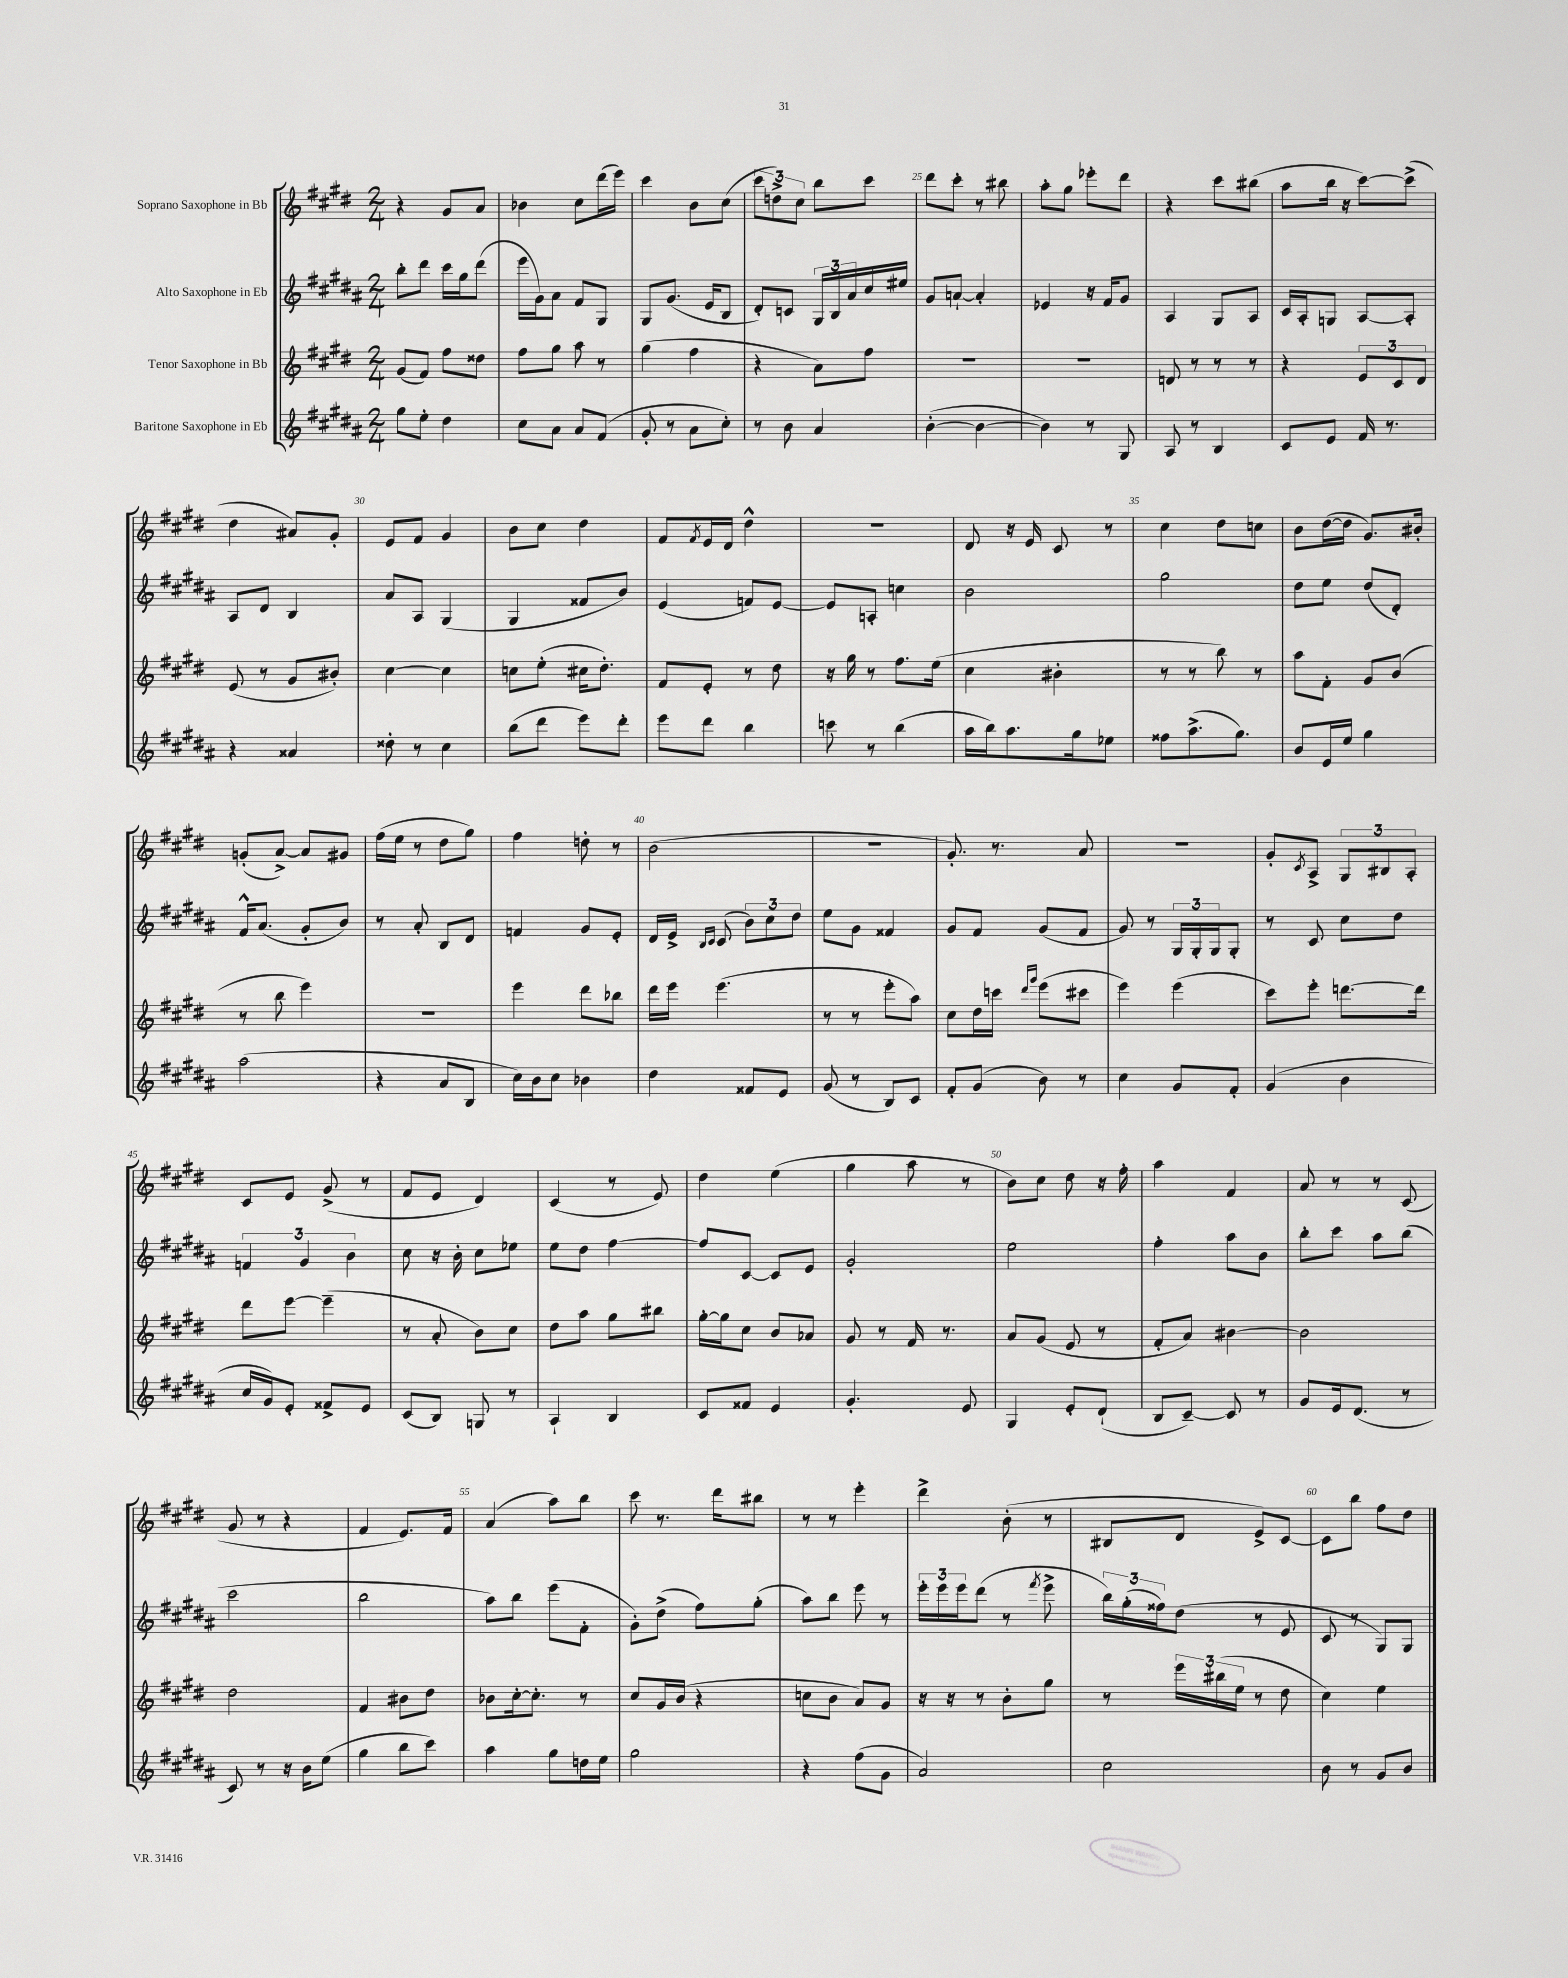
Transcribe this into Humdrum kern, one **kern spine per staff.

**kern	**kern	**kern	**kern
*part4	*part3	*part2	*part1
*staff4	*staff3	*staff2	*staff1
*I"Baritone Saxophone in Eb	*I"Tenor Saxophone in Bb	*I"Alto Saxophone in Eb	*I"Soprano Saxophone in Bb
*clefG2	*clefG2	*clefG2	*clefG2
*k[f#c#g#d#a#]	*k[f#c#g#d#]	*k[f#c#g#d#a#]	*k[f#c#g#d#]
*M2/4	*M2/4	*M2/4	*M2/4
=21	=21	=21	=21
8gg#\L	(8g#/L	8bb'\L	4r
8ee'\J	8f#/J)	8ddd#\J	.
4dd#\	8ff#\L	16ccc#\LL	8g#/L
.	.	16gg#\J	.
.	8dd##X\J	(8ddd#\J	8a/J
=22	=22	=22	=22
8cc#\L	8ff#\L	16eee\LL	4b-X\
.	.	16g#\J)	.
8a#\J	8gg#\J	8a#\J	.
8a#/L	8aa\	8f#/L	8cc#\L
(8f#/J	8r	8G#/J	(16ddd#\L
.	.	.	16eee\JJ)
=23	=23	=23	=23
8g#'/	(4gg#\	8G#/L	4ccc#\
8r	.	(8.g#/J	.
8a#\L	4ff#\	.	8b\L
.	.	16e/KL	.
8cc#'\J)	.	8B/J	(8cc#\J
=24	=24	=24	=24
8r	4r	8d#'/L)	12ccc#\L
.	.	.	12ddn^\)
8b\	.	8cn/J	.
.	.	.	12cc#\J
4a#/	8a\L)	24G#/LL	8bb\L
.	.	24B/	.
.	.	24a#/	.
.	8ff#\J	16cc#/	8ccc#\J
.	.	16ee#X/JJ	.
=25	=25	=25	=25
([4b'\	2r	8g#/L	8ddd#\L
.	.	[8an`/J	8ccc#'\J
4b\_	.	4a'/]	8r
.	.	.	8bb#X\
=26	=26	=26	=26
4b\])	2r	4e-X/	8aa'\L
.	.	.	8gg#\J
8r	.	16r	8eee-X'\L
.	.	16f#/KL	.
8G#/	.	8g#/J	8ddd#\J
=27	=27	=27	=27
8A#/	8dn/	4A#/	4r
8r	8r	.	.
4B/	8r	8G#/L	8ccc#\L
.	8r	8A#/J	(8bb#X\J
=28	=28	=28	=28
8c#/L	4r	16c#/LL	8aa\L
.	.	16A#'/J	.
8e/J	.	8Gn/J	16bb\Jk
.	.	.	16r
16f#/	12e/L	[8A#/L	[8ccc#\L)
8.r	.	.	.
.	12c#/	.	.
.	.	8A#'/J]	(8ccc#^\J]
.	12d#/J	.	.
!!LO:LB:g=z
=29	=29	=29	=29
4r	(8e/	8A#/L	4dd#\
.	8r	8d#/J	.
4a##X/	8g#/L	4B/	8a#X/L)
.	8b#X'/J)	.	8g#'/J
=30	=30	=30	=30
8dd##X'\	[4cc#\	8a#/L	8e/L
8r	.	8A#/J	8f#/J
4cc#\	4cc#\]	(4G#/	4g#/
=31	=31	=31	=31
(8bb\L	8ccn\L	4G#/	8b\L
8ddd#\J	(8ee'\J	.	8cc#\J
8eee\L)	16cc#X\KL	8f##X/L	4dd#\
.	8.dd#'\J)	.	.
8ddd#'\J	.	8b/J)	.
=32	=32	=32	=32
8eee\L	8f#/L	(4e/	8f#/L
.	.	.	8qf#/
8ddd#\J	8e'/J	.	16e/L
.	.	.	16d#/JJ
4bb\	8r	8fn/L)	4dd#^^\
.	8dd#\	[8e/J	.
=33	=33	=33	=33
8cccn\	16r	8e/L]	2r
.	16gg#\	.	.
8r	8r	8An'/J	.
(4bb\	8.ff#\L	4ccn\	.
.	(16ee\Jk	.	.
=34	=34	=34	=34
16aa#\LL	4cc#\	2b\	8d#/
16bb\J)	.	.	.
8.aa#\	.	.	16r
.	.	.	16e/
.	4b#X'\	.	8c#/
16gg#\k	.	.	.
8ee-X\J	.	.	8r
=35	=35	=35	=35
8ff##X\L	8r	2gg#\	4cc#\
(8.aa#^\	8r	.	.
.	8bb\)	.	8dd#\L
8.gg#\J)	.	.	.
.	8r	.	8ccn\J
=36	=36	=36	=36
8b/L	8aa\L	8dd#\L	8b\L
16e/L	8f#'\J	8ee\J	([16dd#\L
16ee/JJ	.	.	16dd#\JJ]
4gg#\	8g#/L	(8dd#/L	8.g#/L)
.	(8b/J	8d#'/J)	.
.	.	.	16b#X'/Jk
!!LO:LB:g=z
=37	=37	=37	=37
(2aa#\	8r	16f#^^/KL	(8gn'/L
.	.	(8.a#/J	.
.	8bb\	.	[8a^/J)
.	4eee\)	8g#'/L	8a/L]
.	.	8b/J)	8g#X/J
=38	=38	=38	=38
4r	2r	8r	(16ff#\LL
.	.	.	16ee\JJ
.	.	8a#'/	8r
8a#/L	.	8B/L	8dd#\L
8B/J	.	8d#/J	8gg#\J)
=39	=39	=39	=39
16cc#\LL)	4eee\	4fn/	4ff#\
16b\J	.	.	.
8cc#\J	.	.	.
4b-X\	8ddd#\L	8g#/L	8ddn'\
.	8bb-X\J	8e'/J	8r
=40	=40	=40	=40
4dd#\	16ddd#\LL	16d#/LL	(2b\
.	16eee\JJ	16e^/JJ	.
.	.	16qqB/LL	.
.	.	16qqc#/JJ	.
.	(4.eee\	(8c#/	.
8f##X/L	.	12b\L)	.
.	.	12cc#\	.
8e/J	.	.	.
.	.	12dd#\J	.
=41	=41	=41	=41
(8g#/	8r	8ee\L	2r
8r	8r	8g#\J	.
8B/L)	8eee'\L	4f##X/	.
8c#/J	8aa\J)	.	.
=42	=42	=42	=42
8f#'/L	8cc#\L	8g#/L	8.g#'/)
(8g#/J	16dd#\L	8f#/J	.
.	16cccn\JJ	.	8.r
.	16qqddd#/LL	.	.
.	16qqggg#/JJ	.	.
8b\)	(8eee\L	(8g#/L	.
8r	8ccc#X\J	8f#/J	8a/
=43	=43	=43	=43
4cc#\	4eee\)	8g#/)	2r
.	.	8r	.
8g#/L	(4eee\	24G#/LL	.
.	.	24G#'/	.
.	.	24G#/J	.
8f#'/J	.	8G#'/J	.
=44	=44	=44	=44
(4g#/	8ccc#\L)	8r	8g#'/L
.	.	.	8qc#/
.	8eee'\J	8c#/	8A^/J
4b\	[8.dddn\L	8cc#\L	12G#/L
.	.	.	12B#X/
.	.	8dd#\J	.
.	.	.	12A'/J
.	16ddd\Jk]	.	.
!!LO:LB:g=z
=45	=45	=45	=45
16cc#/LL	8ddd#\L	6fn/	8c#/L
16g#/J)	.	.	.
8e'/J	[8eee\J	.	8e/J
.	.	6g#/	.
8f##X^/L	(4eee~\]	.	(8g#^/
.	.	6b\	.
8e/J	.	.	8r
=46	=46	=46	=46
(8c#/L	8r	8cc#\	8f#/L
8B/J)	8a'/	16r	8e/J
.	.	16b'\	.
8Gn/	8b\L)	8cc#\L	4d#/)
8r	8cc#\J	8ee-X\J	.
=47	=47	=47	=47
4A#`/	8dd#\L	8ee\L	(4c#/
.	8aa\J	8dd#\J	.
4B/	8gg#\L	[4ff#\	8r
.	8bb#X\J	.	8e/)
=48	=48	=48	=48
8c#/L	[16gg#'\LL	8ff#/L]	4dd#\
.	16gg#\J]	.	.
8f##X/J	8cc#\J	[8c#/J	.
4e/	8b/L	8c#/L]	(4ee\
.	8a-X/J	8e/J	.
=49	=49	=49	=49
4.g#'/	8g#/	2g#'/	4gg#\
.	8r	.	.
.	16f#/	.	8aa\
.	8.r	.	.
8e/	.	.	8r
=50	=50	=50	=50
4G#/	8a/L	2ee\	8b\L)
.	(8g#/J	.	8cc#\J
8e'/L	8e/	.	8dd#\
(8d#`/J	8r	.	16r
.	.	.	16ff#'\
=51	=51	=51	=51
8B/L	8f#'/L	4ff#'\	4aa\
[8c#~/J)	8a/J)	.	.
8c#/]	[4b#X\	8aa#\L	4f#/
8r	.	8b\J	.
=52	=52	=52	=52
8g#/L	2b#\]	8bb'\L	8a/
16e/k	.	8ccc#\J	8r
(8.d#/J	.	.	.
.	.	8aa#\L	8r
8r	.	(8bb\J	(8c#/
!!LO:LB:g=z
=53	=53	=53	=53
8c#/)	2dd#\	2ccc#\	8g#/
8r	.	.	8r
16r	.	.	4r
16b\KL	.	.	.
(8ee\J	.	.	.
=54	=54	=54	=54
4gg#\	4f#/	2bb\	4f#/
8bb\L	8b#X\L	.	8.e/L)
8ccc#\J)	8dd#\J	.	.
.	.	.	16f#/Jk
=55	=55	=55	=55
4aa#\	8b-X\L	8aa#\L)	(4a/
.	[16cc#'\k	8bb\J	.
.	8.cc#'\J]	.	.
8gg#\L	.	(8eee\L	8aa\L)
16ddn\L	8r	8f#'\J	8bb\J
16ee\JJ	.	.	.
=56	=56	=56	=56
2gg#\	8cc#/L	8g#'\L)	8ccc#\
.	16g#/L	(8dd#^\J	8.r
.	(16b/JJ	.	.
.	4r	8ff#\L)	.
.	.	.	16ddd#\KL
.	.	(8gg#'\J	8bb#X\J
=57	=57	=57	=57
4r	8ccn\L	8aa#\L)	8r
.	8b\J	8bb\J	8r
(8ff#\L	8a/L)	8eee\	4eee'\
8g#\J	8g#/J	8r	.
=58	=58	=58	=58
2a#/)	16r	24eee'\LL	4ddd#^\
.	.	24eee\	.
.	16r	.	.
.	.	24eee\J	.
.	8r	(8ddd#\J	.
.	8b'\L	8r	(8b'\
.	.	8qfff#/	.
.	8gg#\J	8eee^\	8r
=59	=59	=59	=59
2cc#\	8r	24bb\LL)	8B#X/L
.	.	(24gg#'\	.
.	.	24ff##X\J)	.
.	24eee\LL	(8dd#\J	8d#/J
.	(24bb#X\	.	.
.	24ee\JJ	.	.
.	8r	8r	8e^/L)
.	8dd#\	8e/	[8c#/J
=60	=60	=60	=60
8b\	4cc#\)	8c#/	8c#\L]
8r	.	8r	8bb\J
8g#/L	4ee\	8G#/L)	8ff#\L
8b/J	.	8G#/J	8dd#\J
==	==	==	==
*-	*-	*-	*-
